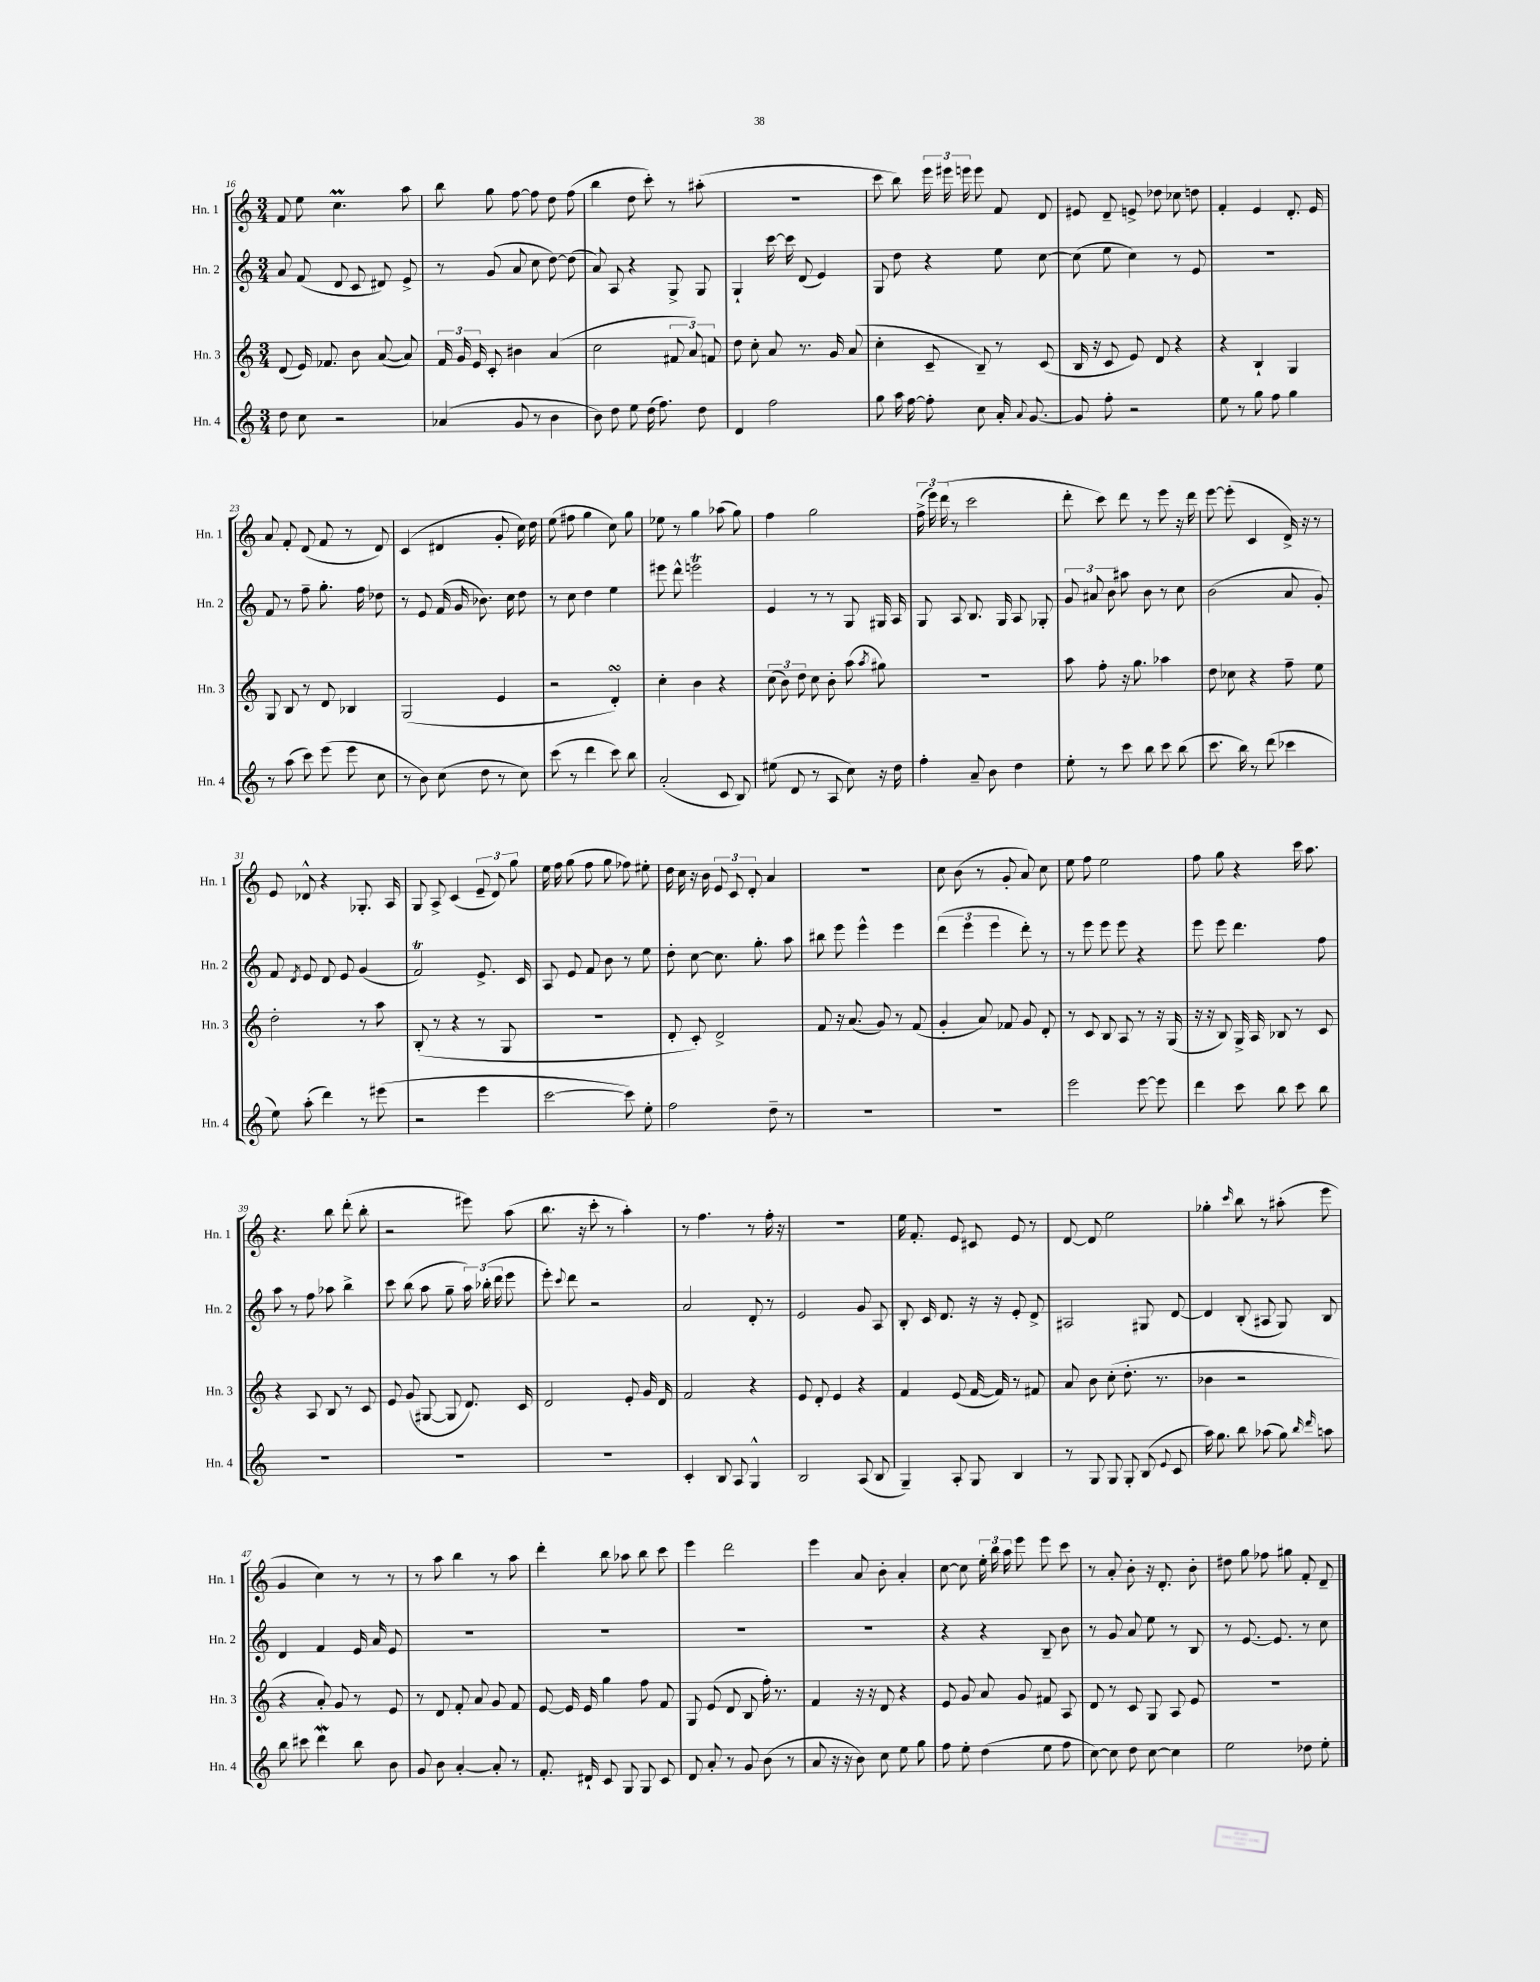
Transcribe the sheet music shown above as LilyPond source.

<<
\new StaffGroup <<
\new Staff = "s0" \with { instrumentName = "Hn. 1" shortInstrumentName = "Hn. 1" } {
    \clef treble \key c \major \numericTimeSignature \time 3/4
    \autoBeamOff f'8 e''8 c''4.\prall a''8 |
    b''8 g''8 f''8~ f''8 d''8 f''8( |
    b''4 d''8 c'''8-.) r8 ais''8-.( |
    R2. |
    c'''8 b''8) \tuplet 3/2 { e'''16 eis'''16 e'''16 } e'''8 f'8 d'8 |
    eis'8 d'8-- e'8-> des''8 ces''8 d''8 |
    f'4-. e'4 d'8.-. e'16 |
    a'8 f'8-. d'8( f'8 r8 d'8) |
    c'4( dis'4 g'8-. c''16) d''16 |
    e''8( fis''8 g''4 c''8) g''8 |
    ees''8 r8 g''4 aes''8( g''8) |
    f''4 g''2 |
    \tuplet 3/2 { f''16->( e'''16) d'''16( } r8 c'''2 |
    d'''8-. c'''8) d'''8 r8 e'''8 r16 d'''16 |
    e'''8~ e'''8-.( c'4 d'16->) r16 r8 |
    e'8 des'8-^ r4 ges8.-. a16 |
    g8 a8-> c'4( \tuplet 3/2 { e'8-- d'8) g''8 } |
    e''16 f''16 g''8( f''8 g''8 fes''8) eis''8-. |
    d''16 c''16 r16 b'16 \tuplet 3/2 { e'8 c'8 d'8-. } a'4 |
    R2. |
    c''8 b'8( r8 g'8-. a'8) c''8 |
    e''8 f''8 e''2 |
    f''8 g''8 r4 c'''16 a''8. |
    r4. b''8 d'''8-.( b''8-. |
    r2 eis'''8) a''8( |
    b''8. r16 c'''8-. r8 a''4-.) |
    r8 f''4. r8 f''16-. r16 |
    R2. |
    e''16 f'8.-. e'8 cis'8 e'8 r8 |
    d'8~ d'8 e''2 |
    ges''4-. \grace { c'''16 } b''8 r8 ais''8-.( e'''8 |
    g'4 c''4) r8 r8 |
    r8 a''8 b''4 r8 a''8 |
    d'''4-. b''8 aes''8 b''8 c'''8 |
    e'''4 d'''2 |
    e'''4 a'8 b'8-. a'4-. |
    c''8~ c''8 \tuplet 3/2 { e''16-. b''16 a''16 } e'''8 e'''8 c'''8 |
    r8 a'8-. b'8-. r16 d'8.-. b'8-. |
    dis''8 g''8 fes''8 gis''8 f'8-. d'8-- \bar "|." |
}
\new Staff = "s1" \with { instrumentName = "Hn. 2" shortInstrumentName = "Hn. 2" } {
    \clef treble \key c \major \numericTimeSignature \time 3/4
    \autoBeamOff a'8 f'8( d'8 c'8 dis'8) e'8-> |
    r8 g'8( a'8 c''8 d''8~) d''8( |
    a'8) a8 r4 g8-> g8 |
    g4-! c'''16~ c'''16 d'8( e'4) |
    g8 d''8 r4 e''8 c''8~ |
    c''8( e''8 c''4) r8 e'8 |
    R2. |
    f'8 r8 f''8-- g''8.-. f''16 des''8 |
    r8 e'8 f'16( g'16 bes'8.) c''16 d''8 |
    r8 c''8 d''4 e''4 |
    eis'''8 d'''8-^ e'''2\trill |
    e'4 r8 r8 g8 gis16 a16 |
    g8 a8 b8. g16 a8 ges8-. |
    \tuplet 3/2 { g'8 ais'8 b'8 } ais''8 b'8 r8 c''8 |
    b'2( a'8 g'8-.) |
    f'8 \acciaccatura { d'8 } e'8 d'8 e'8 g'4( |
    f'2\trill) e'8.-> c'16 |
    a8 e'8 f'8 b'8 r8 e''8 |
    d''8-. c''8~ c''8. g''8.-. a''8 |
    bis''8 e'''8 e'''4-^ e'''4 |
    \tuplet 3/2 { d'''4( e'''4 e'''4 } d'''8-.) r8 |
    r8 e'''8 e'''8 e'''8 r4 |
    e'''8 e'''8 d'''4. f''8 |
    a''8 r8 f''8 aes''8 b''4-> |
    c'''8 b''8( a''8 g''8-- \tuplet 3/2 { a''16) bes''16-.( d'''16 } e'''8 |
    e'''8-.) \appoggiatura { c'''8 } d'''8 r2 |
    a'2 d'8-. r8 |
    e'2 g'8 a8 |
    b8-. c'16 d'8. r16 r16 e'8-. d'8-> |
    ais2 gis8 d'8~ |
    d'4 b8-.( ais8 g8) b8 |
    d'4 f'4 e'16 a'16 e'8 |
    R2. |
    R2. |
    R2. |
    R2. |
    r4 r4 b8-- b'8 |
    r8 g'8 a'8 e''8 r8 b8 |
    r8 e'8.~ e'8. r8 c''8 \bar "|." |
}
\new Staff = "s2" \with { instrumentName = "Hn. 3" shortInstrumentName = "Hn. 3" } {
    \clef treble \key c \major \numericTimeSignature \time 3/4
    \autoBeamOff d'8( e'16) fes'8. b'8 a'8~( a'8) |
    \tuplet 3/2 { f'16 g'16 e'16 } c'8-. bis'4 a'4( |
    c''2 \tuplet 3/2 { fis'8 a'8) f'8 } |
    d''8 c''8-. a'8 r8. g'16 a'8( |
    c''4-. c'8-- b8--) r8 c'8( |
    b16 r16 c'8 e'8) d'8 r4 |
    r4 b4-! g4 |
    g8 b8 r8 d'8 bes4 |
    g2( e'4 |
    r2 d'4-.\turn) |
    c''4-. b'4 r4 |
    \tuplet 3/2 { c''8( b'8) d''8 } c''8 b'8-. a''8( \acciaccatura { a''8 } gis''8) |
    R2. |
    a''8 f''8-. r16 g''8. aes''4 |
    d''8 ces''8 r4 f''8-- e''8 |
    d''2-. r8 a''8 |
    b8-.( r8 r4 r8 g8 |
    R2. |
    d'8-. c'8-.) d'2-> |
    f'8 r16 a'8.( g'8) r8 f'8( |
    g'4-. a'8) fes'8 g'8 d'8-. |
    r8 c'8 b8 a8 r8 r16 g16( |
    r16 r16 b8) g16-> a16 bes8 r8 c'8 |
    r4 a8 b8 r8 c'8 |
    e'8 g'8( gis8~ gis8 d'8.) c'16 |
    d'2 e'8-. g'16 d'16 |
    f'2 r4 |
    e'8 d'8-. e'4 r4 |
    f'4 e'8( f'16~ f'16) r8 fis'8 |
    a'8 b'8 c''8-.( d''8.-. r8. |
    bes'4 r2 |
    r4 a'8-.) g'8 r8 e'8 |
    r8 d'8 f'8-. a'8 g'8 f'8 |
    e'8~ e'16 e'16 g''4 f''8 f'8 |
    g8 e'8( d'8 b8 f''16-.) r8. |
    f'4 r16 r16 d'8 r4 |
    e'8 g'8 a'8 g'8 fis'8 a8 |
    d'8 r8 c'8 g8 a8 e'8 |
    R2. \bar "|." |
}
\new Staff = "s3" \with { instrumentName = "Hn. 4" shortInstrumentName = "Hn. 4" } {
    \clef treble \key c \major \numericTimeSignature \time 3/4
    \autoBeamOff d''8 c''8 r2 |
    aes'4( g'8 r8 b'4 |
    b'8) d''8 e''8 d''16( f''8.) d''8 |
    d'4 f''2 |
    g''8 a''16 f''16~ f''8-. c''8 a'16-. \appoggiatura { a'8 } g'8.~ |
    g'8 f''8-. r2 |
    e''8 r8 g''8 f''8 g''4 |
    r8 a''8( c'''8) e'''8( e'''8 c''8 |
    r8 b'8) c''8( d''8 r8 c''8) |
    c'''8( r8 d'''4 c'''8) b''8 |
    a'2-.( c'8 b8) |
    eis''8( d'8 r8 a8 c''8) r16 d''16 |
    f''4-. a'8-- b'8 d''4 |
    e''8-. r8 c'''8 b''8 c'''8 b''8( |
    c'''8. b''16) r8 d'''8( ces'''4 |
    e''8) a''8-.( d'''4) r8 eis'''8( |
    r2 e'''4 |
    c'''2~ c'''8) e''8-. |
    f''2 d''8-- r8 |
    R2. |
    R2. |
    e'''2 e'''8~ e'''8 |
    d'''4 c'''8 b''8 c'''8 b''8 |
    R2. |
    R2. |
    R2. |
    c'4-. b8 a8 g4-^ |
    b2 a8( b8 |
    g4--) a8-. g8 b4 |
    r8 g8 g8 g8-. b8( \appoggiatura { e'8 } c'8 |
    a''16) g''8. b''8 aes''8( g''8) \grace { b''16 d'''16 } a''8 |
    b''8 cis'''8 d'''4\mordent b''8 b'8 |
    g'8 b'8 a'4~-. a'8-. r8 |
    f'8.-. dis'16-! c'8 g8 g8 c'8 |
    d'8 a'8-. r8 g'8 b'8( r8 |
    a'8 r16 r16 b'8) c''8 e''8 g''8 |
    f''8 e''8-. d''4( e''8 f''8 |
    c''8~) c''8 d''8 c''8~ c''4 |
    e''2 des''8 e''8-. \bar "|." |
}
>>
>>
\layout { \context { \Score currentBarNumber = #16 } }
